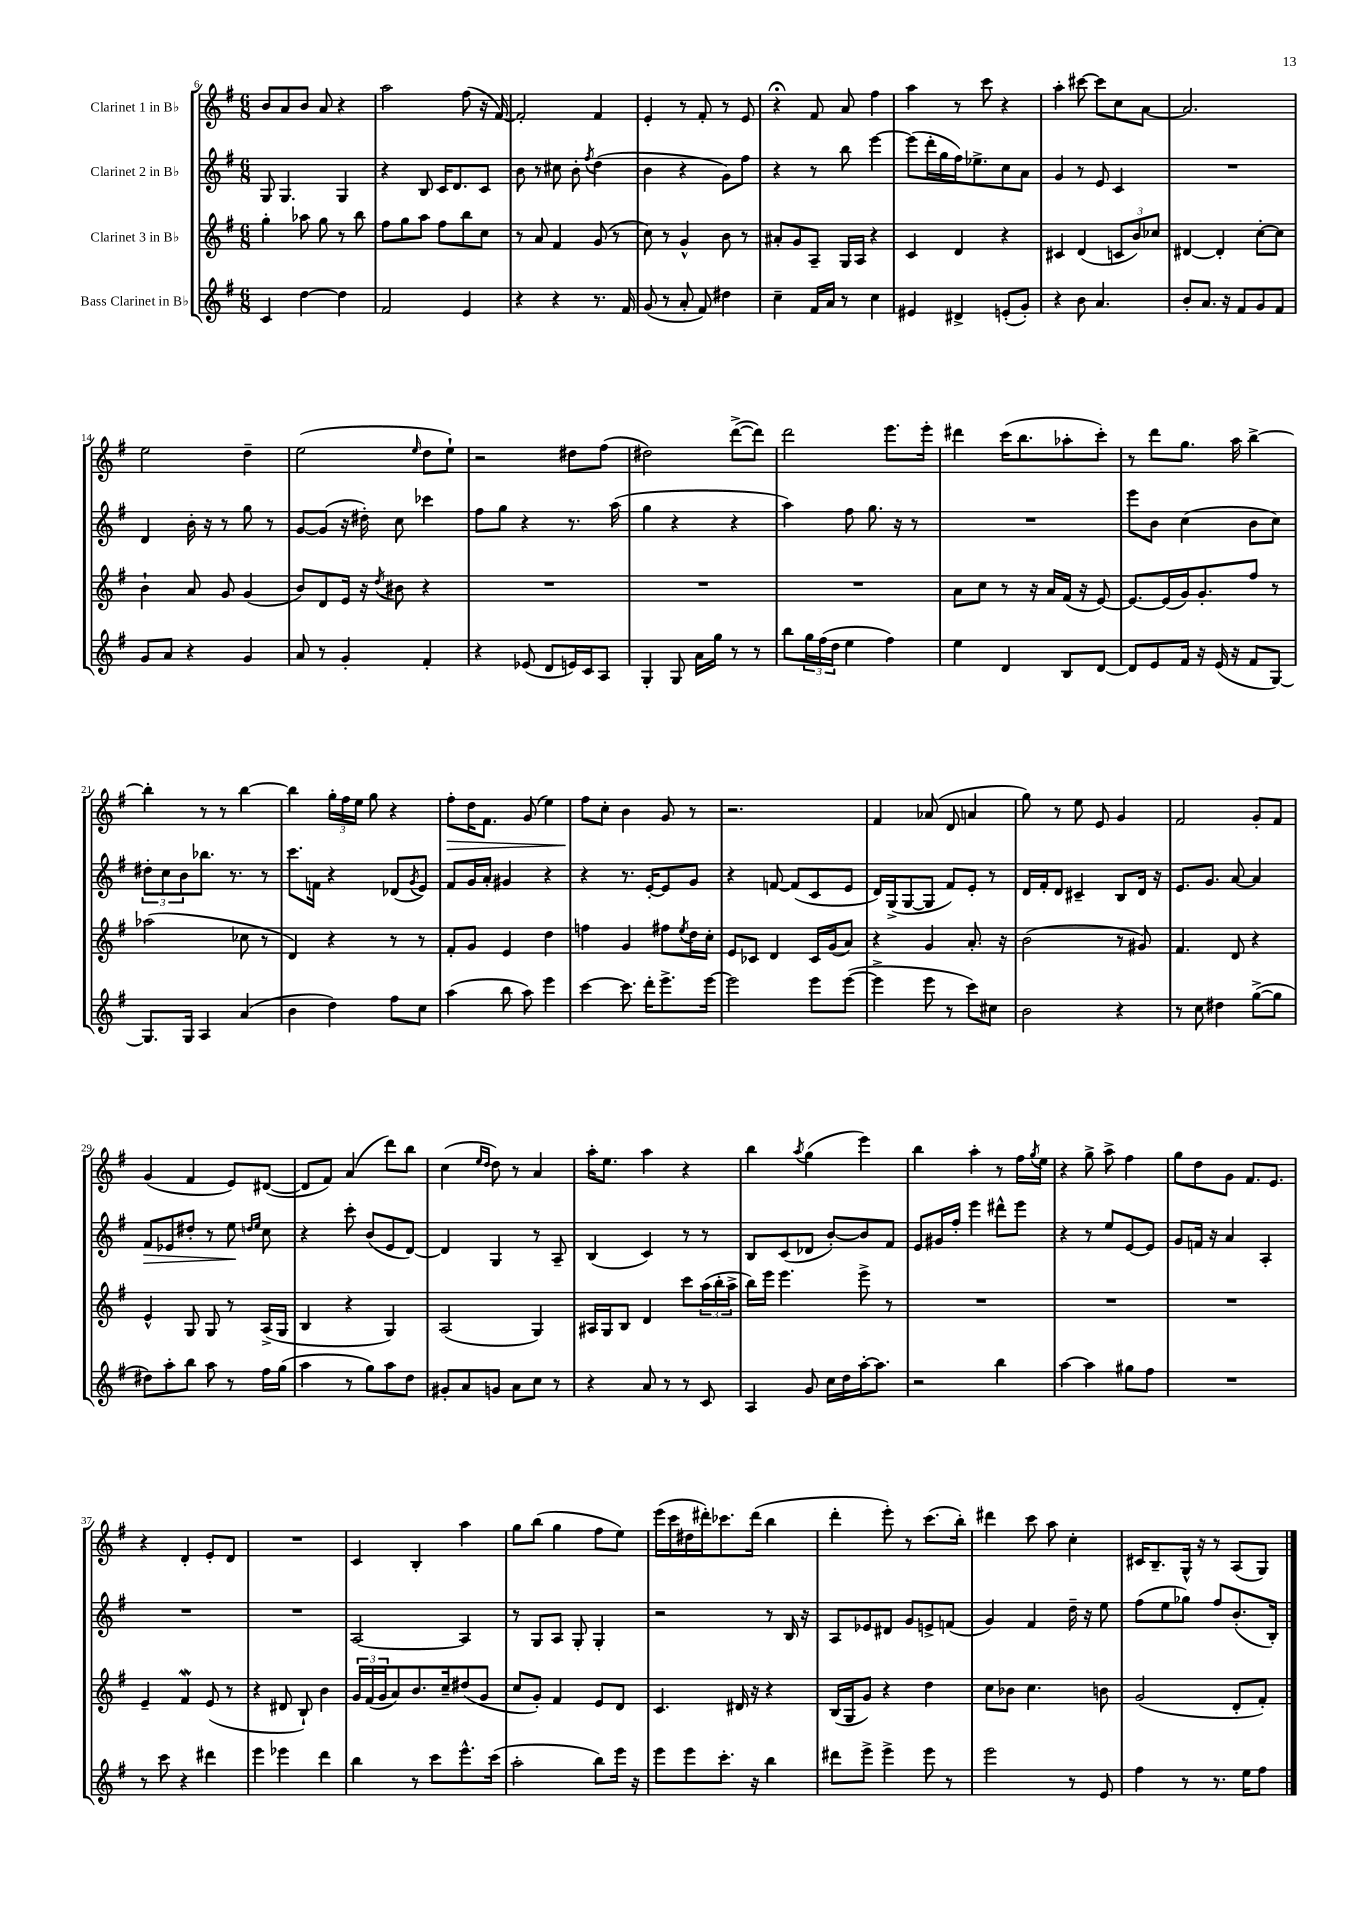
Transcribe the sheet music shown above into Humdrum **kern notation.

**kern	**kern	**kern	**kern
*staff4	*staff3	*staff2	*staff1
*clefG2	*clefG2	*clefG2	*clefG2
*k[f#]	*k[f#]	*k[f#]	*k[f#]
*M6/8	*M6/8	*M6/8	*M6/8
4c	4gg'	8G	8b
.	.	4.G	8a
[4dd	8aa-	.	8b
.	8gg	.	8a
4dd]	8r	4G	4r
.	8bb	.	.
=	=	=	=
2f#	8ff#	4r	2aa
.	8gg	.	.
.	8aa	8B	.
.	8ff#	16c	.
.	.	8.d	.
4e	8bb	.	(8ff#
.	8cc	8c	16r
.	.	.	[16f#)
=	=	=	=
4r	8r	8b	2f#']
.	8a	8r	.
4r	4f#	8cc#	.
.	.	8b'	.
.	.	8qff#	.
8.r	(8g	(4dd	4f#
.	8r	.	.
16f#	.	.	.
=	=	=	=
(8g	8cc)	4b	4e'
8r	8r	.	.
8a'	4g^^	4r	8r
8f#)	.	.	8f#'
4dd#	8b	8g)	8r
.	8r	8ff#	8e
=	=	=	=
4cc~	8a#'	4r	4r;
.	8g	.	.
16f#	8A~	8r	8f#
16a	.	.	.
8r	16G	8bb	8a
.	16A	.	.
4cc	4r	[4eee	4ff#
=	=	=	=
4e#	4c	(8eee]	4aa
.	.	16ddd'	.
.	.	16gg	.
4d#^	4d	16ff#)	8r
.	.	8.ee-^	.
.	.	.	8ccc
(8e'	4r	8cc	4r
8g')	.	8a	.
=	=	=	=
4r	4c#	4g	4aa'
8b	(4d	8r	[8ccc#
4.a	.	8e	8ccc#]
.	12c	4c	8cc
.	12b)	.	.
.	.	.	[8a
.	12cc-	.	.
=	=	=	=
8b'	[4d#	2.r	2.a]
8.a	.	.	.
.	4d#']	.	.
16r	.	.	.
8f#	.	.	.
8g	[8cc'	.	.
8f#	8cc]	.	.
=	=	=	=
8g	4b`	4d	2ee
8a	.	.	.
4r	8a	16b'	.
.	.	16r	.
.	8g	8r	.
4g	(4g	8gg	4dd~
.	.	8r	.
=	=	=	=
8a	8b)	[8g	(2ee
8r	8d	(8g]	.
4g'	16e	16r	.
.	16r	16dd#')	.
.	8qdd	.	.
.	8b#	8cc	.
.	.	.	16qqee
4f#'	4r	4ccc-	8dd
.	.	.	8ee`)
=	=	=	=
4r	2.r	8ff#	2r
.	.	8gg	.
(8e-	.	4r	.
8d	.	.	.
16e)	.	8.r	8dd#
16c	.	.	.
8A	.	.	(8ff#
.	.	(16aa	.
=	=	=	=
4G'	2.r	4gg	2dd#)
8G	.	4r	.
16a	.	.	.
16gg	.	.	.
8r	.	4r	([8ddd^
8r	.	.	8ddd])
=	=	=	=
8bb	2.r	4aa)	2ddd
24gg	.	.	.
(24ff#	.	.	.
24dd	.	.	.
4ee	.	8ff#	.
.	.	8.gg	.
4ff#)	.	.	8.eee
.	.	16r	.
.	.	8r	.
.	.	.	16eee'
=	=	=	=
4ee	8a	2.r	4ddd#
.	8cc	.	.
4d	8r	.	(16ccc
.	.	.	8.bb
.	16r	.	.
.	16a	.	.
8B	(16f#	.	8aa-'
.	16r	.	.
[8d	[8e)	.	8ccc')
=	=	=	=
8d]	8.e_	8eee	8r
8e	.	8b	8ddd
.	(16e]	.	.
16f#	16g)	(4cc	8.gg
16r	8.g'	.	.
(16e	.	.	.
16r	.	.	16aa
8f#	8ff#	8b	[4bb^
[8G)	8r	8cc)	.
=	=	=	=
8.G]	(2aa-	12dd#'	4bb']
.	.	12cc	.
.	.	12b	.
16G	.	.	.
4A	.	8.bb-	8r
.	.	.	8r
.	.	8.r	.
(4a	8cc-	.	[4bb
.	8r	8r	.
=	=	=	=
4b	4d)	8.ccc	4bb]
.	.	16f	.
4dd)	4r	4r	24gg'
.	.	.	24ff#
.	.	.	24ee
.	.	.	8gg
8ff#	8r	(8d-	4r
.	.	8qg	.
8cc	8r	8e)	.
=	=	=	=
(4aa	8f#'	8f#	8ff#'
.	8g	16g	16dd
.	.	16a'	8.f#
8bb	4e	4g#	.
8aa)	.	.	(8g
4eee	4dd	4r	4ee)
=	=	=	=
[4ccc	4ff	4r	8ff#
.	.	.	8cc'
8.ccc]	4g	8.r	4b
16ddd'	.	[16e'	.
8.eee^	8ff#	8e]	8g
.	8qee	.	.
.	16dd	8g	8r
[16eee	16cc'	.	.
=	=	=	=
2eee]	8e	4r	2.r
.	8c-	.	.
.	4d	[8f	.
.	.	(8f]	.
8eee	16c-	8c	.
.	(16g	.	.
([8eee	8a)	8e	.
=	=	=	=
4eee^]	4r	16d)	4f#
.	.	(16G^	.
.	.	[8G	.
8eee	4g	8G]	(8a-
8r	.	8f#)	8d
8ccc)	8.a'	8e'	4a
8cc#	.	8r	.
.	16r	.	.
=	=	=	=
2b	(2b	16d	8gg)
.	.	16f#'	.
.	.	8d	8r
.	.	4c#~	8ee
.	.	.	8e
4r	8r	8B	4g
.	8g#)	16d	.
.	.	16r	.
=	=	=	=
8r	4.f#	8.e	2f#
8cc	.	.	.
.	.	8.g	.
4dd#	.	.	.
.	8d	[8a	.
([8gg^	4r	4a]	8g'
8gg]	.	.	8f#
=	=	=	=
8dd#)	4e^^	8f#	(4g
8aa'	.	8e-	.
8bb	8G	8dd#'	4f#
8aa	8G	8r	.
8r	8r	8ee	8e)
.	.	16qqdd	.
.	.	16qqee	.
16ff#	(16A^	8cc	([8d#
(16gg	16G	.	.
=	=	=	=
4aa	4B	4r	8d#]
.	.	.	8f#)
8r	4r	8ccc'	(4a
8gg)	.	(8b	.
8aa	4G)	8e	8ddd)
8dd	.	[8d)	8bb
=	=	=	=
8g#'	(2A	4d]	(4cc
8a	.	.	.
.	.	.	16qqee
.	.	.	16qqdd
8g	.	4G	8dd)
8a	.	.	8r
8cc	4G)	8r	4a
8r	.	8A~	.
=	=	=	=
4r	16A#	(4B	16aa'
.	16G	.	8.ee
.	8B	.	.
8a	4d	4c)	4aa
8r	.	.	.
8r	8ccc	8r	4r
8c	(24aa	8r	.
.	24bb'	.	.
.	24aa^	.	.
=	=	=	=
4A	16bb)	8B	4bb
.	16eee	.	.
.	4.eee	(8c	.
.	.	.	8qaa
8g	.	8d-	(4gg
16cc	.	[8b')	.
16dd	.	.	.
[16aa'	8eee^	8b]	4eee)
8.aa]	.	.	.
.	8r	8f#	.
=	=	=	=
2r	2.r	8e	4bb
.	.	16g#	.
.	.	16ff#'	.
.	.	4eee	4aa'
4bb	.	8ddd#^^	8r
.	.	8eee	16ff#
.	.	.	8qgg
.	.	.	16ee
=	=	=	=
[4aa	2.r	4r	4r
4aa]	.	8r	8gg^
.	.	8ee	8aa^
8gg#	.	[8e	4ff#
8ff#	.	8e]	.
=	=	=	=
2.r	2.r	8g	8gg
.	.	16f	8dd
.	.	16r	.
.	.	4a	8g
.	.	.	8.f#
.	.	4A'	.
.	.	.	8.e
=	=	=	=
8r	4e~	2.r	4r
8ccc	.	.	.
4r	4f#	.	4d'
4ddd#	(8e	.	8e'
.	8r	.	8d
=	=	=	=
4eee	4r	2.r	2.r
4eee-	8d#	.	.
.	8B`)	.	.
4ddd	4b	.	.
=	=	=	=
4bb	24g	[2A	4c
.	(24f#	.	.
.	24g	.	.
.	8a)	.	.
8r	8.b	.	4B'
8ccc	.	.	.
.	16cc~	.	.
8.eee^^	(8dd#	4A]	4aa
.	8g	.	.
(16ccc	.	.	.
=	=	=	=
2aa'	8cc	8r	8gg
.	8g')	8G	(8bb
.	4f#	8A	4gg
.	.	8G'	.
8bb)	8e	4G'	8ff#
16eee	8d	.	8ee)
16r	.	.	.
=	=	=	=
8eee	4.c	2r	(16eee
.	.	.	16ccc
8eee	.	.	16dd#
.	.	.	16ddd#')
8.ccc'	.	.	8.ccc-
.	16d#	.	.
16r	16r	.	(16ddd#
4bb	4r	8r	4bb
.	.	16B	.
.	.	16r	.
=	=	=	=
8ddd#	(16B	8A	4ddd'
.	16G	.	.
8eee^	8g)	8e-	.
4eee^	4r	8d#	8eee')
.	.	8g	8r
8eee	4dd	8e^	(8.ccc
8r	.	(8f	.
.	.	.	16bb')
=	=	=	=
2eee	8cc	4g)	4ddd#
.	8b-	.	.
.	4.cc	4f#	8ccc
.	.	.	8aa
8r	.	16dd~	4cc'
.	.	16r	.
8e	8b	8ee	.
=	=	=	=
4ff#	(2g	(8ff#	16c#
.	.	.	8.B~
.	.	8ee	.
8r	.	8gg-)	16G^^
.	.	.	16r
8.r	.	8ff#	8r
.	8d'	(8.b'	(8A
16ee	.	.	.
8ff#	8f#')	.	8G)
.	.	16B')	.
==	==	==	==
*-	*-	*-	*-
